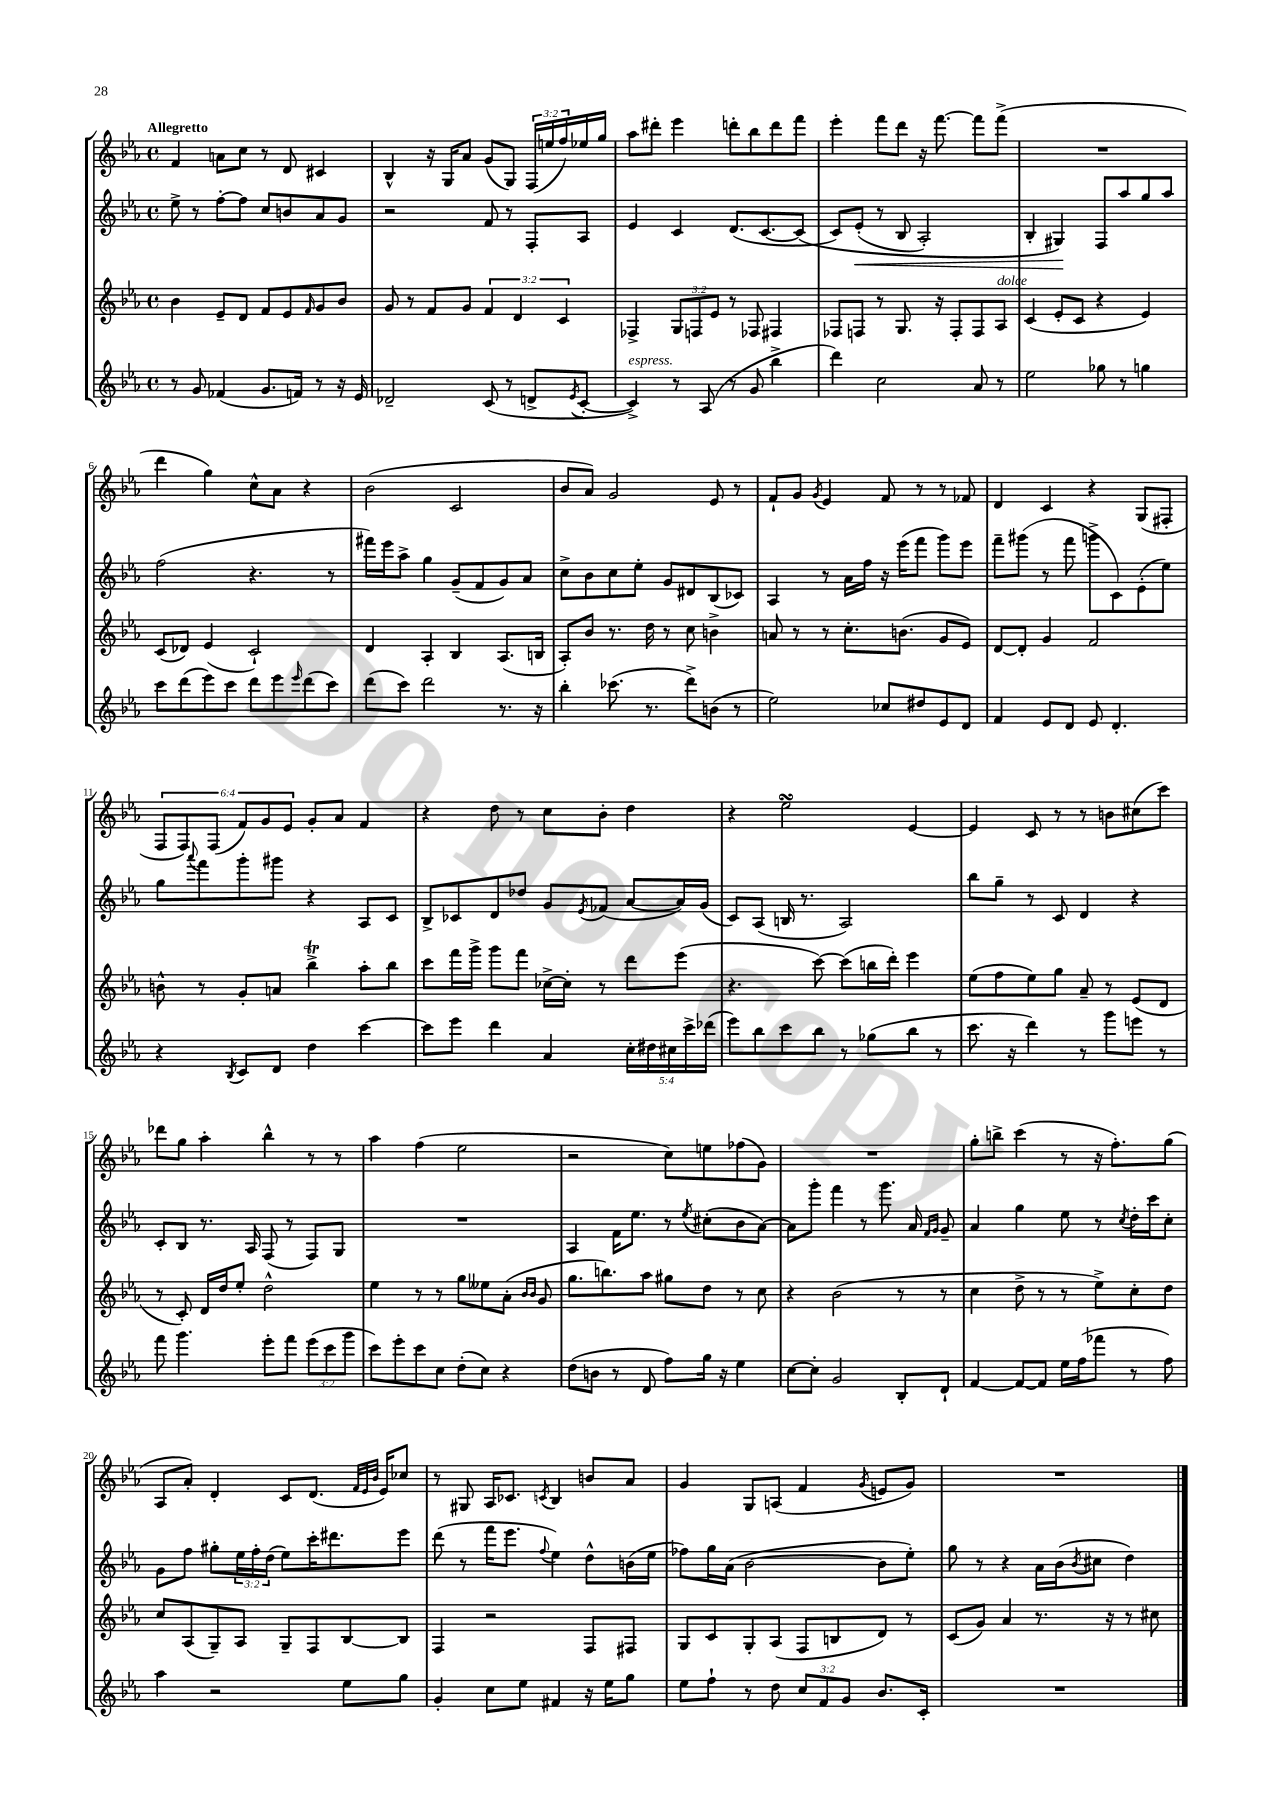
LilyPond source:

<<
\new StaffGroup <<
\new Staff = "s0" {
    \clef treble \key ees \major \defaultTimeSignature \time 4/4 \override Staff.TupletNumber.text = #tuplet-number::calc-fraction-text \tempo "Allegretto"
    f'4 a'8 c''8 r8 d'8 cis'4 |
    bes4-^ r16 g16 aes'8 g'8( g8) \tuplet 3/2 { f16( e''16 f''16) } ees''16 g''16 |
    aes''8 dis'''8-. ees'''4 d'''8-. bes''8 d'''8 f'''8 |
    ees'''4-. f'''8 d'''8 r16 f'''8.~ f'''8 f'''8->( |
    R1 |
    d'''4 g''4) c''8-^ aes'8 r4 |
    bes'2( c'2 |
    bes'8 aes'8) g'2 ees'8 r8 |
    f'8-! g'8 \acciaccatura { g'8 } ees'4 f'8 r8 r8 fes'8 |
    d'4 c'4 r4 g8( fis8-. |
    \tuplet 6/4 { f8 f8) f8( f'8) g'8 ees'8 } g'8-. aes'8 f'4 |
    r4 d''8 r8 c''8 bes'8-. d''4 |
    r4 ees''2\turn ees'4~ |
    ees'4 c'8 r8 r8 b'8 cis''8( c'''8) |
    des'''8 g''8 aes''4-. bes''4-^ r8 r8 |
    aes''4 f''4( ees''2 |
    r2 c''8) e''8 fes''8( g'8) |
    R1 |
    g''8-. b''8-> c'''4( r8 r16 f''8.-.) g''8( |
    aes8 aes'8-.) d'4-. c'8 d'8.( \grace { f'32 ees'32 bes'32 } ees'16) ces''8 |
    r8 gis8 aes16 ces'8. \acciaccatura { c'8 } bes4 b'8 aes'8 |
    g'4 g8 a8( f'4 \acciaccatura { g'8 } e'8 g'8) |
    R1 \bar "|." |
}
\new Staff = "s1" {
    \clef treble \key ees \major \defaultTimeSignature \time 4/4 \override Staff.TupletNumber.text = #tuplet-number::calc-fraction-text
    ees''8-> r8 f''8~-. f''8 c''8 b'8 aes'8 g'8 |
    r2 f'8 r8 f8-. aes8 |
    ees'4 c'4 d'8.( c'8.~ c'8\( |
    c'8) ees'8-.\<( r8 bes8 aes2-.) |
    bes4-. gis4\!\) f8 aes''8 g''8 aes''8 |
    f''2( r4. r8 |
    fis'''16) ees'''16 aes''8-> g''4 g'8--( f'8 g'8) aes'8 |
    c''8-> bes'8 c''8 ees''8-. g'8 dis'8 bes8( ces'8) |
    aes4 r8 aes'16 f''16 r16 ees'''16( f'''8 g'''8) ees'''8 |
    f'''8-- gis'''8( r8 f'''8 g'''8-> c'8) ees'8-.( ees''8) |
    g''8 \appoggiatura { aes'''8 } f'''8 g'''8-. gis'''8 r4 aes8 c'8 |
    bes8-> ces'8 d'8 des''8 g'8 \acciaccatura { ees'8 } fes'8( aes'8~ aes'16) g'16( |
    c'8) aes8( b16 r8. aes2) |
    bes''8 g''8-- r8 c'8 d'4 r4 |
    c'8-. bes8 r8. aes16 f8( r8 f8) g8 |
    R1 |
    aes4 f'16 ees''8. r8 \acciaccatura { ees''8 } cis''8-.( bes'8 aes'8~) |
    aes'8 g'''8-. f'''4 r8 g'''8. aes'16 \grace { f'16 g'16 } g'8-- |
    aes'4 g''4 ees''8 r8 \acciaccatura { c''8 } d''16-. c'''16 c''8-. |
    g'8 f''8 gis''8-. \tuplet 3/2 { ees''16 f''16-. d''16( } ees''8) c'''16-. dis'''8. ees'''8 |
    d'''8( r8 f'''16 ees'''8. \appoggiatura { f''8 } ees''4) d''8-^ b'16( ees''16 |
    fes''8) g''16 aes'16( bes'2~ bes'8 ees''8-.) |
    g''8 r8 r4 aes'16 bes'16( \acciaccatura { bes'8 } cis''8 d''4) \bar "|." |
}
\new Staff = "s2" {
    \clef treble \key ees \major \defaultTimeSignature \time 4/4 \override Staff.TupletNumber.text = #tuplet-number::calc-fraction-text
    bes'4 ees'8-- d'8 f'8 ees'8 \grace { f'16 } g'8 bes'8 |
    g'8 r8 f'8 g'8 \tuplet 3/2 { f'4 d'4 c'4 } |
    fes4-> \tuplet 3/2 { g8 f8 ees'8 } r8 fes8 fis4 |
    fes8 f8 r8 g8. r16 f8-. f8 aes8^\markup { \italic "dolce" } |
    c'4( ees'8-. c'8 r4 ees'4) |
    c'8( des'8) ees'4( c'2-!) |
    d'4 aes4-. bes4 aes8.( b16 |
    aes8-.) bes'8 r8. d''16 r8 c''8 b'4-> |
    a'8 r8 r8 c''8.-. b'8.( g'8 ees'8) |
    d'8~ d'8-. g'4 f'2 |
    b'8-^ r8 g'8-. a'8 bes''4->\trill aes''8-. bes''8 |
    c'''8 f'''16 g'''16-> g'''8 f'''8 ces''16~-> ces''16-. r8 d'''8 ees'''8( |
    r4. c'''8~) c'''8( b''16 d'''16-.) ees'''4 |
    ees''8( f''8 ees''8) g''8 aes'8-- r8 ees'8( d'8 |
    r8 c'8-.) d'16 d''16 ees''8-. d''2-^ |
    ees''4 r8 r8 g''8 eeses''8 aes'8-.( \grace { bes'16 bes'16 } g'8 |
    g''8. b''8.) aes''8 gis''8 d''8 r8 c''8 |
    r4 bes'2( r8 r8 |
    c''4 d''8-> r8 r8 ees''8->) c''8-. d''8 |
    c''8 aes8( g8--) aes8 g8-- f8 bes8~ bes8 |
    f4 r2 f8 fis8 |
    g8 c'8 g8-. aes8( f8 b8 d'8) r8 |
    c'8( g'8) aes'4 r8. r16 r8 cis''8 \bar "|." |
}
\new Staff = "s3" {
    \clef treble \key ees \major \defaultTimeSignature \time 4/4 \override Staff.TupletNumber.text = #tuplet-number::calc-fraction-text
    r8 g'8 fes'4( g'8. f'16) r8 r16 ees'16 |
    des'2-- c'8( r8 d'8-> \acciaccatura { ees'8 } c'8~-. |
    c'4->^\markup { \italic "espress." }) r8 aes8( r8 g'8 bes''4-> |
    d'''4) c''2 aes'8 r8 |
    ees''2 ges''8 r8 g''4 |
    c'''8 d'''8( ees'''8) c'''8 d'''8 ees'''8 \grace { ees'''16 } d'''8( c'''8) |
    d'''8( c'''8) d'''2 r8. r16 |
    bes''4-. ces'''8.( r8. d'''8->) b'8( r8 |
    ees''2) ces''8 dis''8 ees'8 d'8 |
    f'4 ees'8 d'8 ees'8 d'4.-. |
    r4 \acciaccatura { bes8 } c'8 d'8 d''4 c'''4~ |
    c'''8 ees'''8 d'''4 aes'4 \tuplet 5/4 { c''16-. dis''16 cis''16 c'''16-> des'''16( } |
    ees'''8) bes''8 c'''8 bes''8 r8 ges''8( bes''8 r8 |
    c'''8. r16 d'''4) r8 g'''8 e'''8 r8 |
    f'''8 g'''4. ees'''8-. f'''8 \tuplet 3/2 { ees'''8( c'''8 g'''8 } |
    c'''8) ees'''8-. c'''8 c''8 d''8-.( c''8) r4 |
    d''8( b'8 r8 d'8 f''8) g''16 r16 ees''4 |
    c''8~ c''8-. g'2 bes8-. d'8-! |
    f'4~ f'8~ f'8 ees''16 f''16( fes'''8 r8 f''8) |
    aes''4 r2 ees''8 g''8 |
    g'4-. c''8 ees''8 fis'4 r16 ees''16 g''8 |
    ees''8 f''8-! r8 d''8 \tuplet 3/2 { c''8 f'8 g'8 } bes'8. c'16-. |
    R1 \bar "|." |
}
>>
>>
